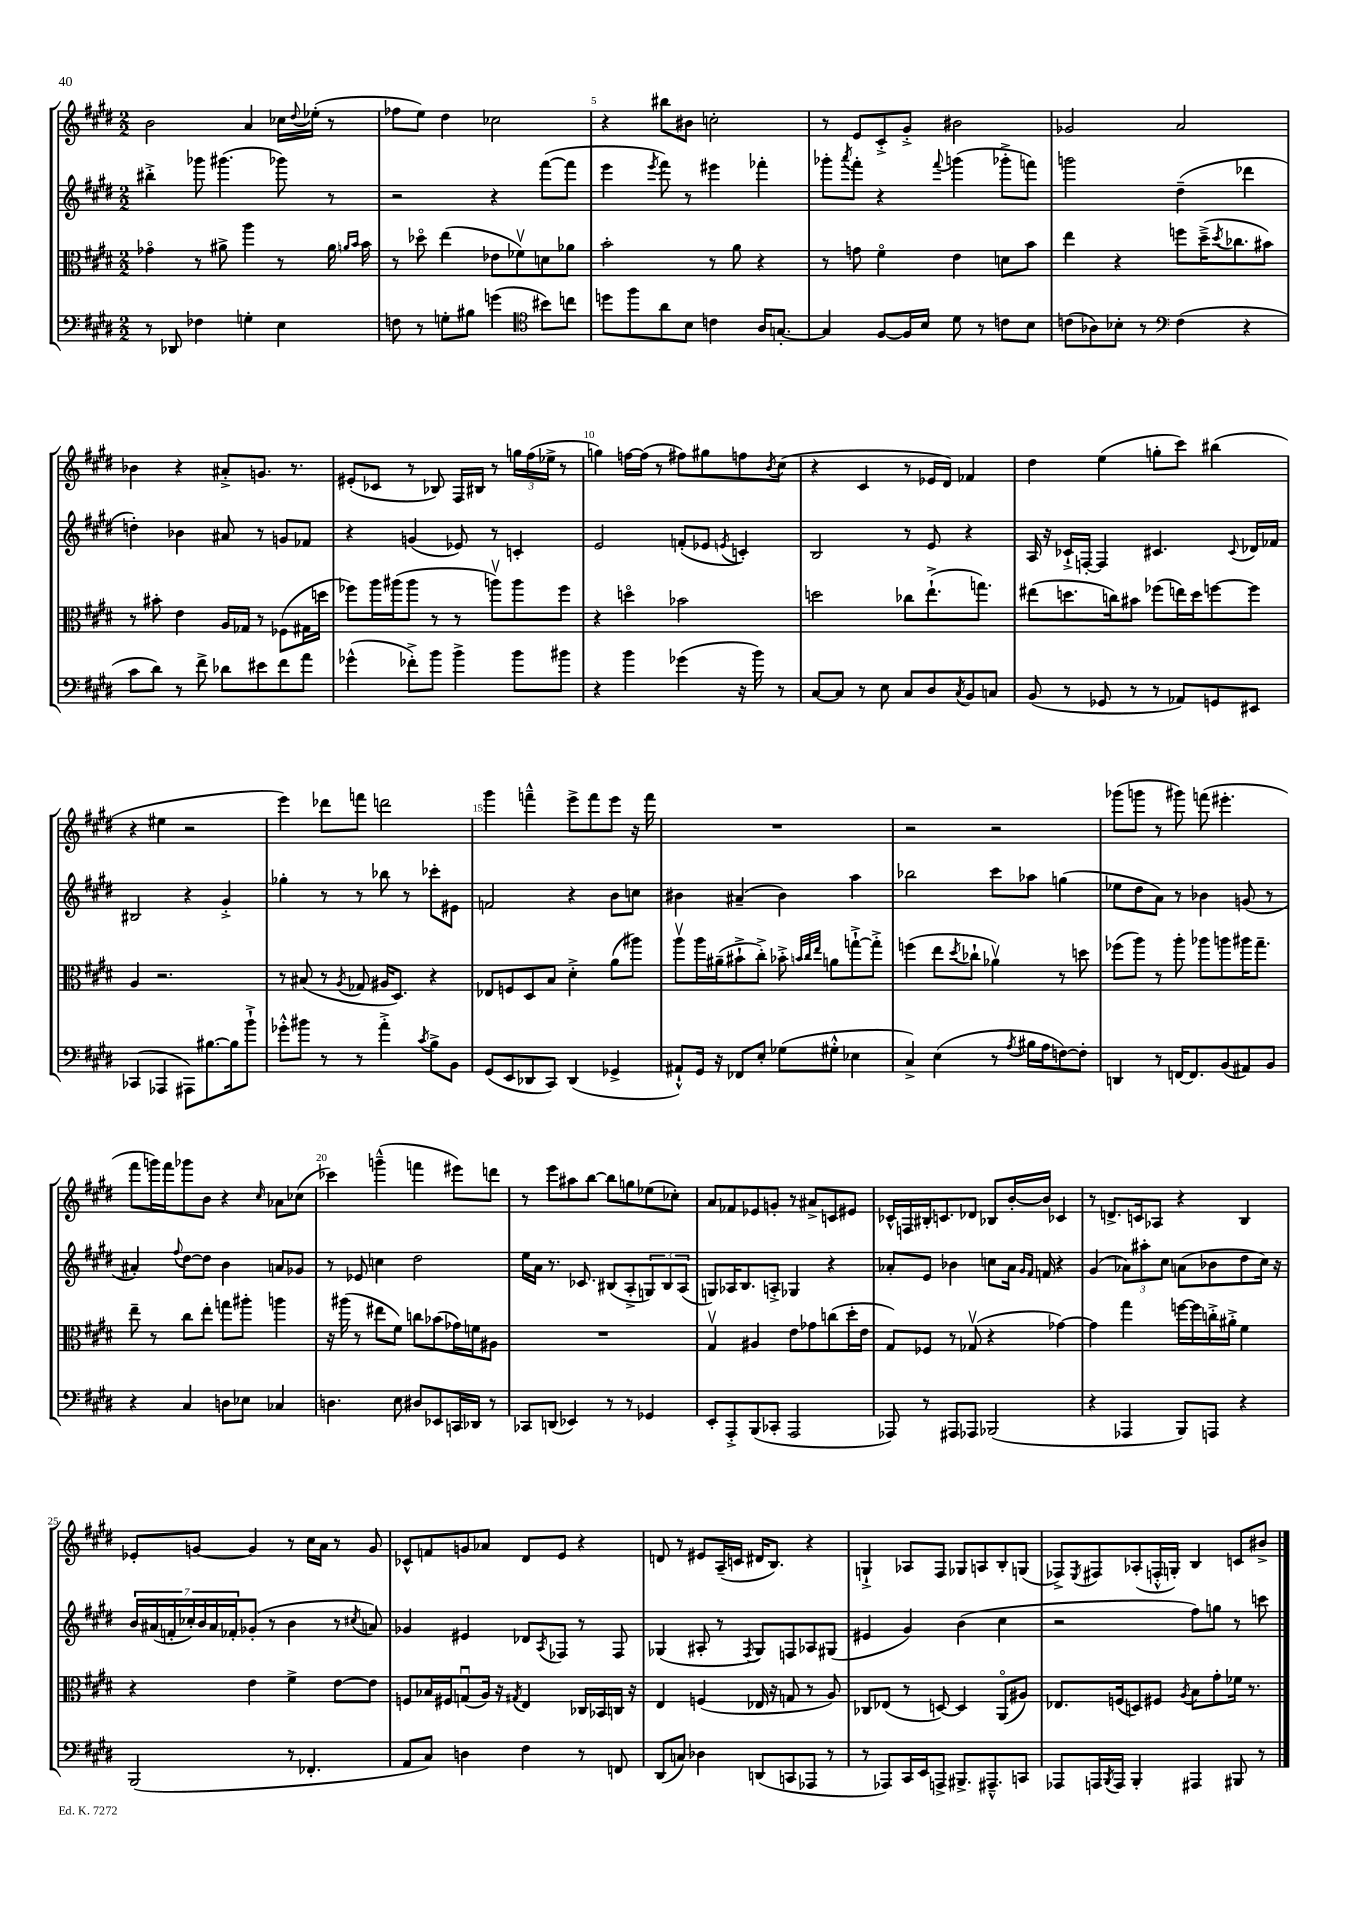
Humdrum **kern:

**kern	**kern	**kern	**kern
*staff4	*staff3	*staff2	*staff1
*clefF4	*clefC3	*clefG2	*clefG2
*k[f#c#g#d#]	*k[f#c#g#d#]	*k[f#c#g#d#]	*k[f#c#g#d#]
*M2/2	*M2/2	*M2/2	*M2/2
8r	4g-o	4bb#'^	2b
8DD-	.	.	.
4F-	8r	8ggg-	.
.	8a#^	(4.ggg#	.
4G'	4aa	.	4a
4E	8r	8ggg-)	16cc-
.	.	.	8qqdd#
.	.	.	(16ee-'
.	16a#	8r	8r
.	16qqa	.	.
.	16qqb	.	.
.	16b	.	.
=	=	=	=
8F	8r	2r	8ff-
8r	8dd-o	.	8ee)
8G'	(4ee	.	4dd#
8B#	.	.	.
(4g	8e-	4r	2cc-
.	8f-v)	.	.
*clefC4	*	*	*
8b#)	8d	([8fff#	.
8cc	8a-	8fff#]	.
=	=	=	=
8dd	2b'	4eee	4r
8ff#	.	.	.
.	.	8qeee	.
8a	.	8fff#)	8bb#
8B	.	8r	8b#
4c	8r	4eee#	2cc'
.	8a	.	.
16A	4r	4fff-'	.
[8.G'	.	.	.
=	=	=	=
4G]	8r	8ggg-'	8r
.	.	8qaaa	.
.	8g	8fff#'	8e
[8F#	4f#o	4r	8c#'^
16F#]	.	.	8g#'^
16B	.	.	.
.	.	8qqfff#	.
8d#	4e	(4ggg	2b#
8r	.	.	.
8c	8d	8ggg-'^	.
8B	8b	8fff)	.
=	=	=	=
(8c	4ee	2ggg	2g-
8A-)	.	.	.
8B-'	4r	.	.
8r	.	.	.
*clefF4	*	*	*
(4F#	8ff	(4dd#~	2a
.	(16dd#~^	.	.
.	8qdd#	.	.
.	8.cc-	.	.
4r	.	4ddd-	.
.	8b#)	.	.
=	=	=	=
8c#	8r	4dd')	4b-
8d#)	8b#'	.	.
8r	4e	4b-	4r
8f#^	.	.	.
8d-	16A	8a#	8a#'^
.	16G-	.	.
8e#	8r	8r	8.g
8f#	(8F-	8g	.
.	.	.	8.r
8a	16G#	8f-	.
.	16dd	.	.
=	=	=	=
(4g-^^	8ff-)	4r	(8e#'
.	16aa	.	8c-
.	(16aa#	.	.
8f-'^)	8aa#	(4g	8r
8b	8r	.	8B-)
4b^	8r	8e-)	16F#
.	.	.	16B#
.	8aav)	8r	8r
8b	8aa	4c'	24gg
.	.	.	(24ff#
.	.	.	24ee-^
8b#	8ff-	.	8r
=	=	=	=
4r	4r	2e	4gg)
4b	4ddo	.	[16ff
.	.	.	(16ff]
.	.	.	8r
(4g-	2b-	(8f'	8ff#)
.	.	8e-	8gg#
.	.	8qe	.
16r	.	4c')	8ff
16b)	.	.	.
.	.	.	8qb
8r	.	.	(8cc#
=	=	=	=
[8C#	2dd	2B	4r
8C#]	.	.	.
8r	.	.	4c#
8E	.	.	.
8C#	8cc-	8r	8r
8D#	(8.ee`^	8e	16e-
.	.	.	16d#)
8qC#	.	.	.
8BB	.	4r	4f-
.	8.gg)	.	.
8C	.	.	.
=	=	=	=
(8BB	(8ee#	16A	4dd#
.	.	16r	.
8r	8.dd	16c-`^	.
.	.	[16F'	.
8GG-	.	4F]	(4ee
.	16cc)	.	.
8r	8b#	.	.
8r	(8ff-	4.c#	8gg'
8AA-)	16ee)	.	8ccc#)
.	16dd	.	.
8GG	[8ff	.	(4bb#
.	.	8qqc#	.
8EE#	8ff]	16d-	.
.	.	16f-	.
=	=	=	=
(4CC-	4A	2B#	4r
4AAA-	2.r	.	4ee#
8AAA#)	.	4r	2r
[8.B#	.	.	.
.	.	4g#'^	.
16B#]	.	.	.
8b`^	.	.	.
=	=	=	=
8g-'^^	8r	4gg-'	4eee)
8b#	(8B#	.	.
8r	8r	8r	8ddd-
.	8qA	.	.
8r	8G-	8r	8fff
4a'^	16A#	8bb-	2ddd
.	8.D#)	.	.
.	.	8r	.
8qc#	.	.	.
8B^	4r	8ccc-'	.
8BB	.	8e#	.
=	=	=	=
(8GG#	8E-	2f	4ggg#
8EE	8F	.	.
8DD-	8D#	.	4fff~^^
8CC#)	8B	.	.
(4DD-	4d#'^	4r	8eee^
.	.	.	8fff
4GG-^	(8a	8b	8eee
.	8aa#)	8cc	16r
.	.	.	16fff
=	=	=	=
8AA#`^^)	8aav	4b#	1r
16GG#	16aa	.	.
16r	(16a#~	.	.
8FF-	8b#`^	(4a#~	.
8E'	8cc#'^)	.	.
(8G-	8b-'^	4b#)	.
.	32qqb	.	.
.	32qqcc#	.	.
.	32qqee	.	.
8G#'^^	8a	.	.
4E-	[8gg`^	4aa	.
.	8gg'^]	.	.
=	=	=	=
4C#^)	(4ff	2bb-	2r
(4E	8ee	.	.
.	8qdd#	.	.
.	8cc-`	.	.
8r	4a-v)	8ccc#	2r
8qA	.	.	.
16B#	.	8aa-	.
16A	.	.	.
[8F)	8r	(4gg	.
8F']	8dd	.	.
=	=	=	=
4DD	(8ff-	8ee-	(8ggg-
.	8aa)	8dd#	8ggg
8r	8r	8a)	8r
[16FF	8aa'	8r	8ggg#)
8.FF]	.	.	.
.	8aa-	4b-	(8fff
(8BB	8aa	.	4.eee#'
8AA#)	16aa#	(8g	.
.	8.gg#~	.	.
8BB	.	8r	.
=	=	=	=
4r	8ee~	4a#')	8fff#
.	8r	.	16ggg)
.	.	.	16fff#
.	.	8qqff#	.
4C#	8cc#	[8dd#	8ggg-
.	8ee'	8dd#]	8b
8D	8gg	4b	4r
8E-	8aa#'	.	.
.	.	.	16qqcc#
4C-	4aa	8a	8a-
.	.	8g-	(8cc-
=	=	=	=
4.D	16r	8r	4ccc-)
.	(16aa#	.	.
.	8r	8e-	.
.	8ee#	4cc	(4ggg~^^
8E	8f#)	.	.
8D#	8cc	2dd#	4fff
8EE-	(8b-	.	.
16CC	16g-)	.	8eee#)
16DD-	16f	.	.
8r	8A#	.	8ddd
=	=	=	=
8CC-	1r	16ee	8r
.	.	16a	.
(8DD	.	8.r	8eee
4EE-)	.	.	8aa#
.	.	8.c-	.
.	.	.	[8bb
8r	.	(8B#	8bb]
8r	.	8A'^	8gg
4GG-	.	12G)	(8ee-
.	.	12B#	.
.	.	.	8cc-')
.	.	(12A	.
=	=	=	=
8EE'	4G#v	8G)	8a
8AAA'^	.	16A-	8f-
.	.	8.B	.
(8BBB	4A#	.	8e-
8CC-'	.	8A'^	8g'
2AAA	8e	4G-	8r
.	8g-	.	8a#^
.	(8cc	4r	8c
.	16dd#'	.	8e#
.	16e	.	.
=	=	=	=
8AAA-)	8G#)	8a-'	16c-^^
.	.	.	16F
8r	8F-	8e	16B#'
.	.	.	8.c
8AAA#	8r	4b-	.
8AAA-	(8G-v	.	8d-
(2BBB-	4r	8cc	8B-
.	.	16a-	[16b'
.	.	16qqg#	.
.	.	16qqf#	.
.	.	16f	16b]
.	[4g-)	4r	4c-
=	=	=	=
4r	4g-]	(4g#	8r
.	.	.	8.d^
4AAA-	4gg#	12a-)	.
.	.	.	16c
.	.	12aa#'	.
.	.	.	8A-
.	.	12cc#	.
8BBB)	[16ff	(8a	4r
.	16ff]	.	.
8AAA	16cc'^	8b-	.
.	16a#'^	.	.
4r	4f#	8dd#	4B
.	.	16cc#)	.
.	.	16r	.
=	=	=	=
(2BBB	4r	28b	8e-'
.	.	(28a#	.
.	.	28f'	.
.	.	28cc-')	.
.	.	.	[8g
.	.	28b	.
.	.	28a#	.
.	.	28f-'	.
.	4e	(8g-'	4g]
.	.	8r	.
8r	4f#^	4b	8r
4.FF-'	.	.	16cc#
.	.	.	16a
.	[8e	8r	8r
.	.	8qcc#	.
.	8e]	8a)	8g
=	=	=	=
8AA	8F	4g-	8c-^^
8C#)	16B-	.	8f
.	16F#	.	.
4D	(8Gu	4e#	8g
.	16A)	.	8a-
.	16r	.	.
.	8qG#	.	.
4F#	4E	8d-	8d#
.	.	8qA	.
.	.	8F-	8e
8r	16C-	8r	4r
.	16BB-	.	.
8FF	16C	8F-	.
.	16r	.	.
=	=	=	=
(8DD#	4E	(4G-	8d
8C)	.	.	8r
4D-	(4F	8A#'	8e#
.	.	8r	(16A~
.	.	.	16c
.	.	8qF#	.
(8DD	16E-	8G-)	16d#
.	16r	.	8.B)
8CC	8G	8F	.
8AAA-	8r	8A-	4r
8r	8A)	(8G#	.
=	=	=	=
8r	8C-	4e#	4G`^
8AAA-)	(8E-	.	.
16CC#	8r	4g#)	8A-
16EE	.	.	.
8AAA^	[8D)	.	8F#
8.BBB#^	4D]	(4b	8G-
.	.	.	8A
8.AAA#~^^	.	.	.
.	(8AAo	4cc#	8B'
8CC	8A#)	.	(8G
=	=	=	=
8AAA-	8.E-	2r	8F-^)
.	.	.	8qE
16AAA	.	.	8F#
8qBBB	.	.	.
16AAA	(16F	.	.
4BBB'	8D)	.	(8A-'
.	8F#	.	16F'^^
.	.	.	16G')
.	8qA	.	.
4AAA#	8B	8ff#)	4B
.	8g#'	8gg	.
8BBB#	16f-	8r	8c
.	8.r	.	.
8r	.	8ccc	8b#^
==	==	==	==
*-	*-	*-	*-
